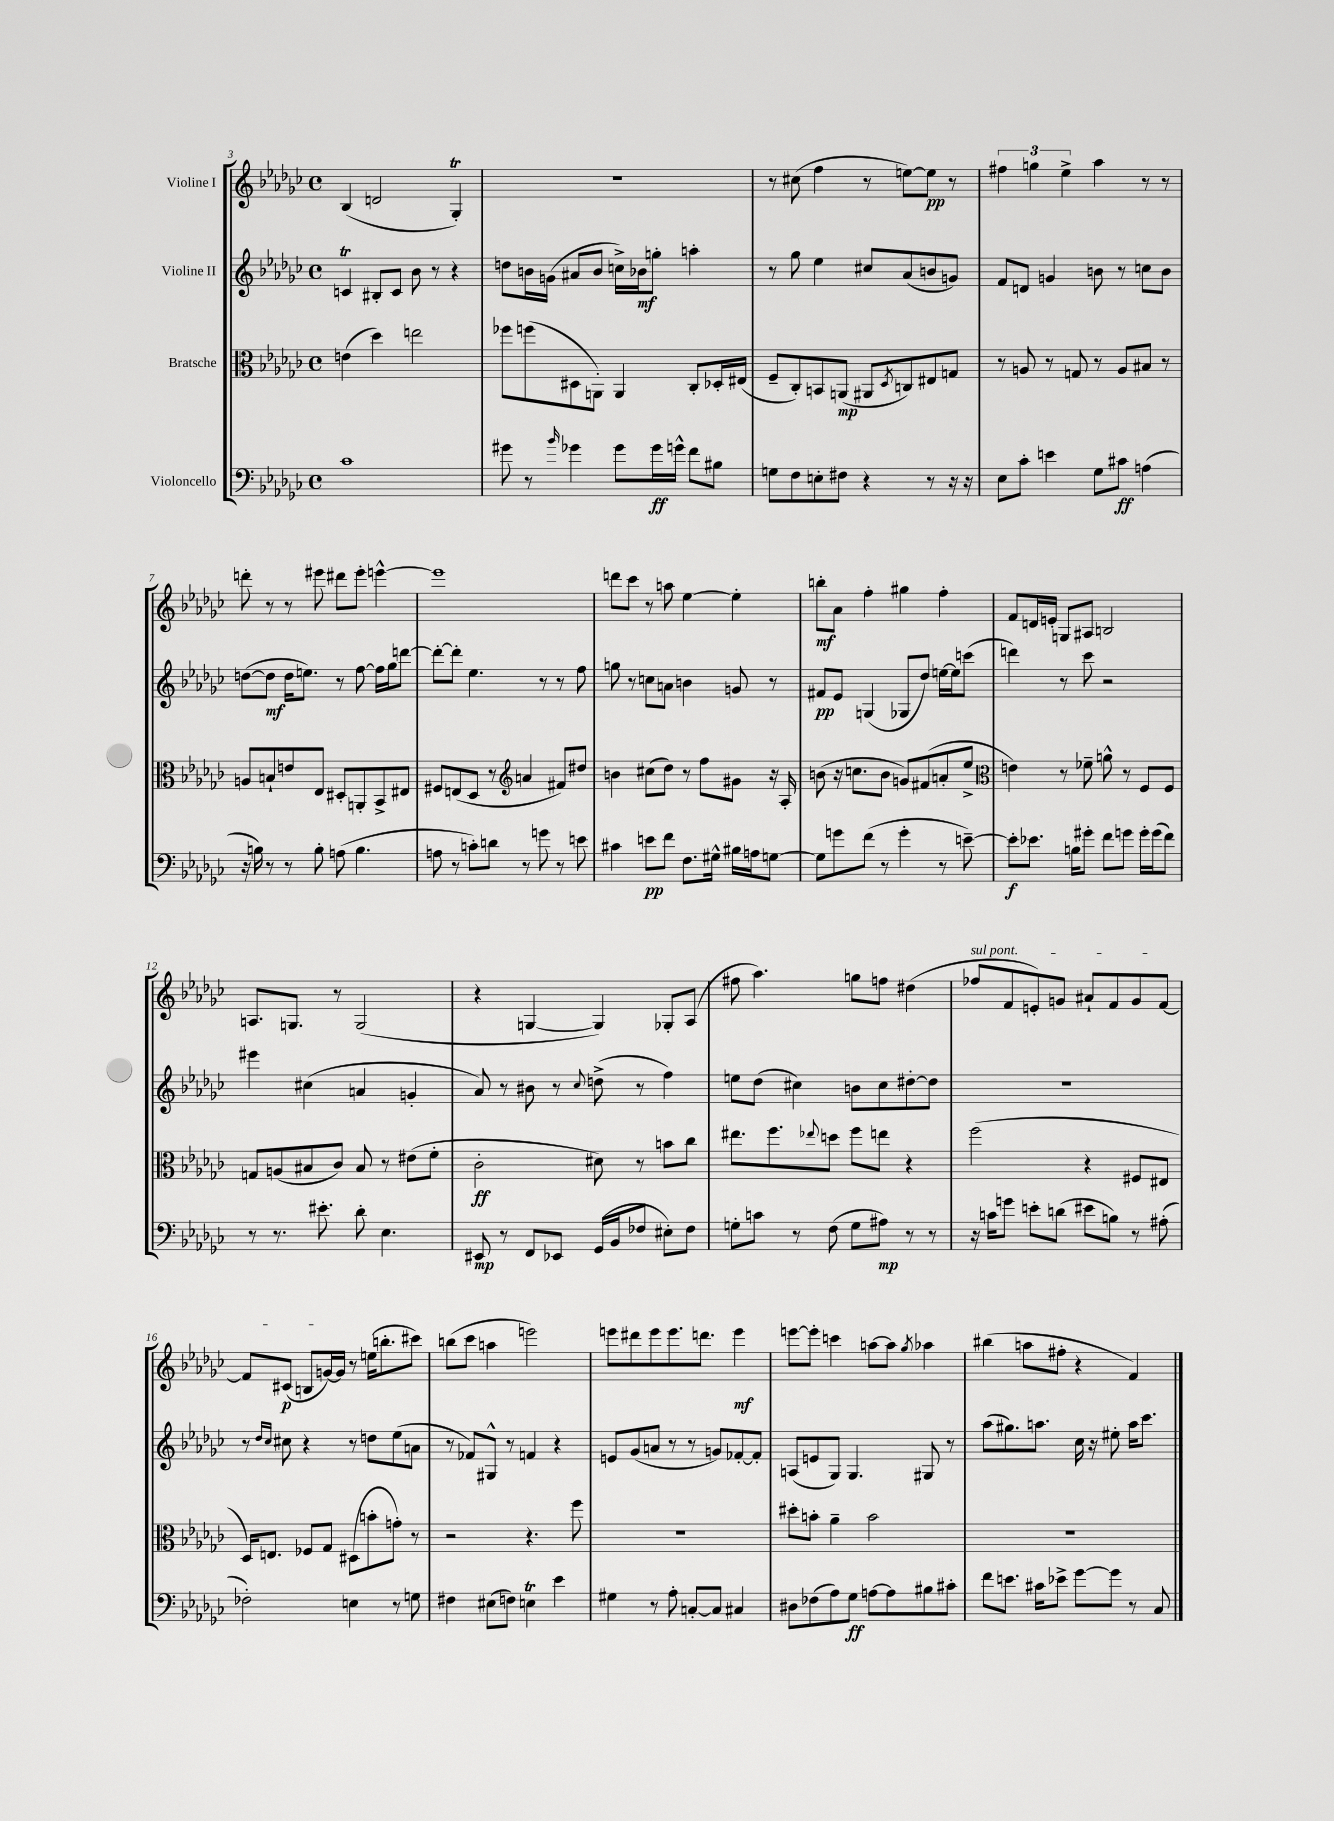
<<
\new StaffGroup <<
\new Staff = "s0" \with { instrumentName = "Violine I" } {
    \clef treble \key ges \major \defaultTimeSignature \time 4/4
    bes4( d'2 ges4-.\trill) |
    R1 |
    r8 cis''8( f''4 r8 e''8~) e''8\pp r8 |
    \tuplet 3/2 { fis''4 g''4 ees''4-> } aes''4 r8 r8 |
    d'''8-. r8 r8 eis'''8 dis'''8 eis'''8-. e'''4~-^ |
    e'''1 |
    d'''8 ces'''8 r8 a''8 ees''4~ ees''4-. |
    b''8-.\mf aes'8 f''4-. gis''4 f''4-. |
    f'8 d'16 e'16-. g8 ais8 b2 |
    a8. g8. r8 g2( |
    r4 g4~ g4) ges8-. aes8( |
    fis''8 aes''4.) g''8 f''8 dis''4( |
    \once \override TextSpanner.bound-details.left.text = \markup { \italic "sul pont." } fes''8\startTextSpan f'8 e'8-.) g'8 ais'8-! f'8 g'8 f'8~ |
    f'8 cis'8\p( b8 g'16~) g'16\stopTextSpan r8 e''16( b''8.-. cis'''8) |
    b''8( ces'''8 a''4 e'''2) |
    e'''8 dis'''8 e'''8 e'''8. d'''8. e'''4\mf |
    e'''8~ e'''8-. c'''4 a''8~ a''8 \acciaccatura { ges''8 } aes''4 |
    bis''4( a''8 fis''8-. r4 f'4) \bar "|." |
}
\new Staff = "s1" \with { instrumentName = "Violine II" } {
    \clef treble \key ges \major \defaultTimeSignature \time 4/4
    c'4\trill bis8-. c'8 bes'8 r8 r4 |
    d''8 b'16 g'16( ais'8 b'8 c''16->) bes'16\mf g''8-. a''4-. |
    r8 ges''8 ees''4 cis''8 aes'8( b'8 g'8) |
    f'8 d'8 g'4 b'8 r8 c''8 b'8 |
    d''8~( d''8\mf d''16 e''8.) r8 f''8~ f''16 ges''16 d'''8~ |
    d'''8~-. d'''8-. ees''4. r8 r8 f''8 |
    g''8 r8 c''8 a'8 b'4 g'8 r8 |
    fis'8\pp ees'8 g4( ges8 des''8) e''16~ e''16 c'''8( |
    d'''4) r8 ces'''8 r2 |
    eis'''4 cis''4( a'4 g'4-. |
    aes'8) r8 bis'8 r8 \appoggiatura { ces''8 } d''8->( r8 f''4) |
    e''8 des''8( cis''4) b'8 cis''8 dis''8~-. dis''8 |
    R1 |
    r8 \grace { des''16 ces''16 } cis''8 r4 r8 d''8 ees''8( a'8 |
    r8 fes'8) gis8-^ r8 f'4 r4 |
    e'8 ges'8( a'8 r8 r8 g'8) fes'8~-. fes'8-. |
    a8( e'8 ges8) ges4. gis8 r8 |
    aes''8( gis''8.) a''8. ces''16 r16 eis''8-. a''16 ces'''8. \bar "|." |
}
\new Staff = "s2" \with { instrumentName = "Bratsche" } {
    \clef alto \key ges \major \defaultTimeSignature \time 4/4
    e'4( des''4) e''2 |
    fes''8 f''8( dis8 a,8-.) a,4 ces8-. des16-. eis16( |
    f8-- ces8-.) b,8 a,8\mp( ais,8 \acciaccatura { des8 } c8) eis8 g8 |
    r8 a8 r8 g8 r8 a8 bis8 r8 |
    a8 b8-! e'8 ees8 dis8-. a,8-. bes,8-> eis8 |
    fis8 e8( des8 r8 \clef treble a'4 fis'8) dis''8 |
    b'4 cis''8( des''8) r8 f''8 gis'8 r16 aes16-. |
    b'8( r16 c''8. b'8 g'8) fis'8( a'8-. ees''8-> |
    \clef alto e'4) r8 fes'8-- a'8-^ r8 f8 f8 |
    g8 a8( bis8 ces'8) bis8 r8 eis'8( f'8-. |
    ces'2-.\ff dis'8) r8 b'8 ces''8 |
    eis''8. f''8. \appoggiatura { ees''8 } d''8 f''8 e''8 r4 |
    f''2( r4 fis8 eis8 |
    des16) e8. fes8 ges8 dis8( b'8-. g'8-.) r8 |
    r2 r4. f''8 |
    R1 |
    dis''8-. b'8-. aes'4-- b'2 |
    R1 \bar "|." |
}
\new Staff = "s3" \with { instrumentName = "Violoncello" } {
    \clef bass \key ges \major \defaultTimeSignature \time 4/4
    ces'1 |
    gis'8 r8 \grace { bes'16 } ges'4 ges'8 ges'16\ff g'16-^ f'8 bis8 |
    g8 f8 e8-. fis8 r4 r8 r16 r16 |
    ees8 ces'8-. e'4 ges8 cis'8\ff a4( |
    r16 b16) r8 r8 b8-. a8( b4. |
    a8 r8 c'8-.) d'8 r8 g'8 r8 e'8 |
    cis'4 e'8\pp f'8 f8. gis16-^ bis16 a16 g8~ |
    g8 g'8 f'8( r8 g'4-. r8 e'8~--) |
    e'8-.\f ees'8. b16 gis'8-. f'8 g'8 g'16-. g'16( f'8) |
    r8 r8. eis'8.-. des'8-. ees4. |
    eis,8\mp r8 f,8 ees,8 ges,16( bes,16 fes8 eis8-.) fes8 |
    g8-. c'8 r8 f8( g8 ais8\mp) r8 r8 |
    r16 c'16 g'8 e'8-. d'8( eis'8 b8) r8 ais8-.( |
    fes2-.) e4 r8 g8 |
    fis4 eis8( f8) e4\trill ees'4 |
    gis4 r8 aes8-. c8~-. c8 cis4 |
    dis8 fes8( aes8) ges8\ff a8~ a8 bis8 cis'8-. |
    f'8 e'8. cis'16 ees'8-> ges'8~ ges'8 r8 ces8 \bar "|." |
}
>>
>>
\layout { \context { \Score currentBarNumber = #3 } }
